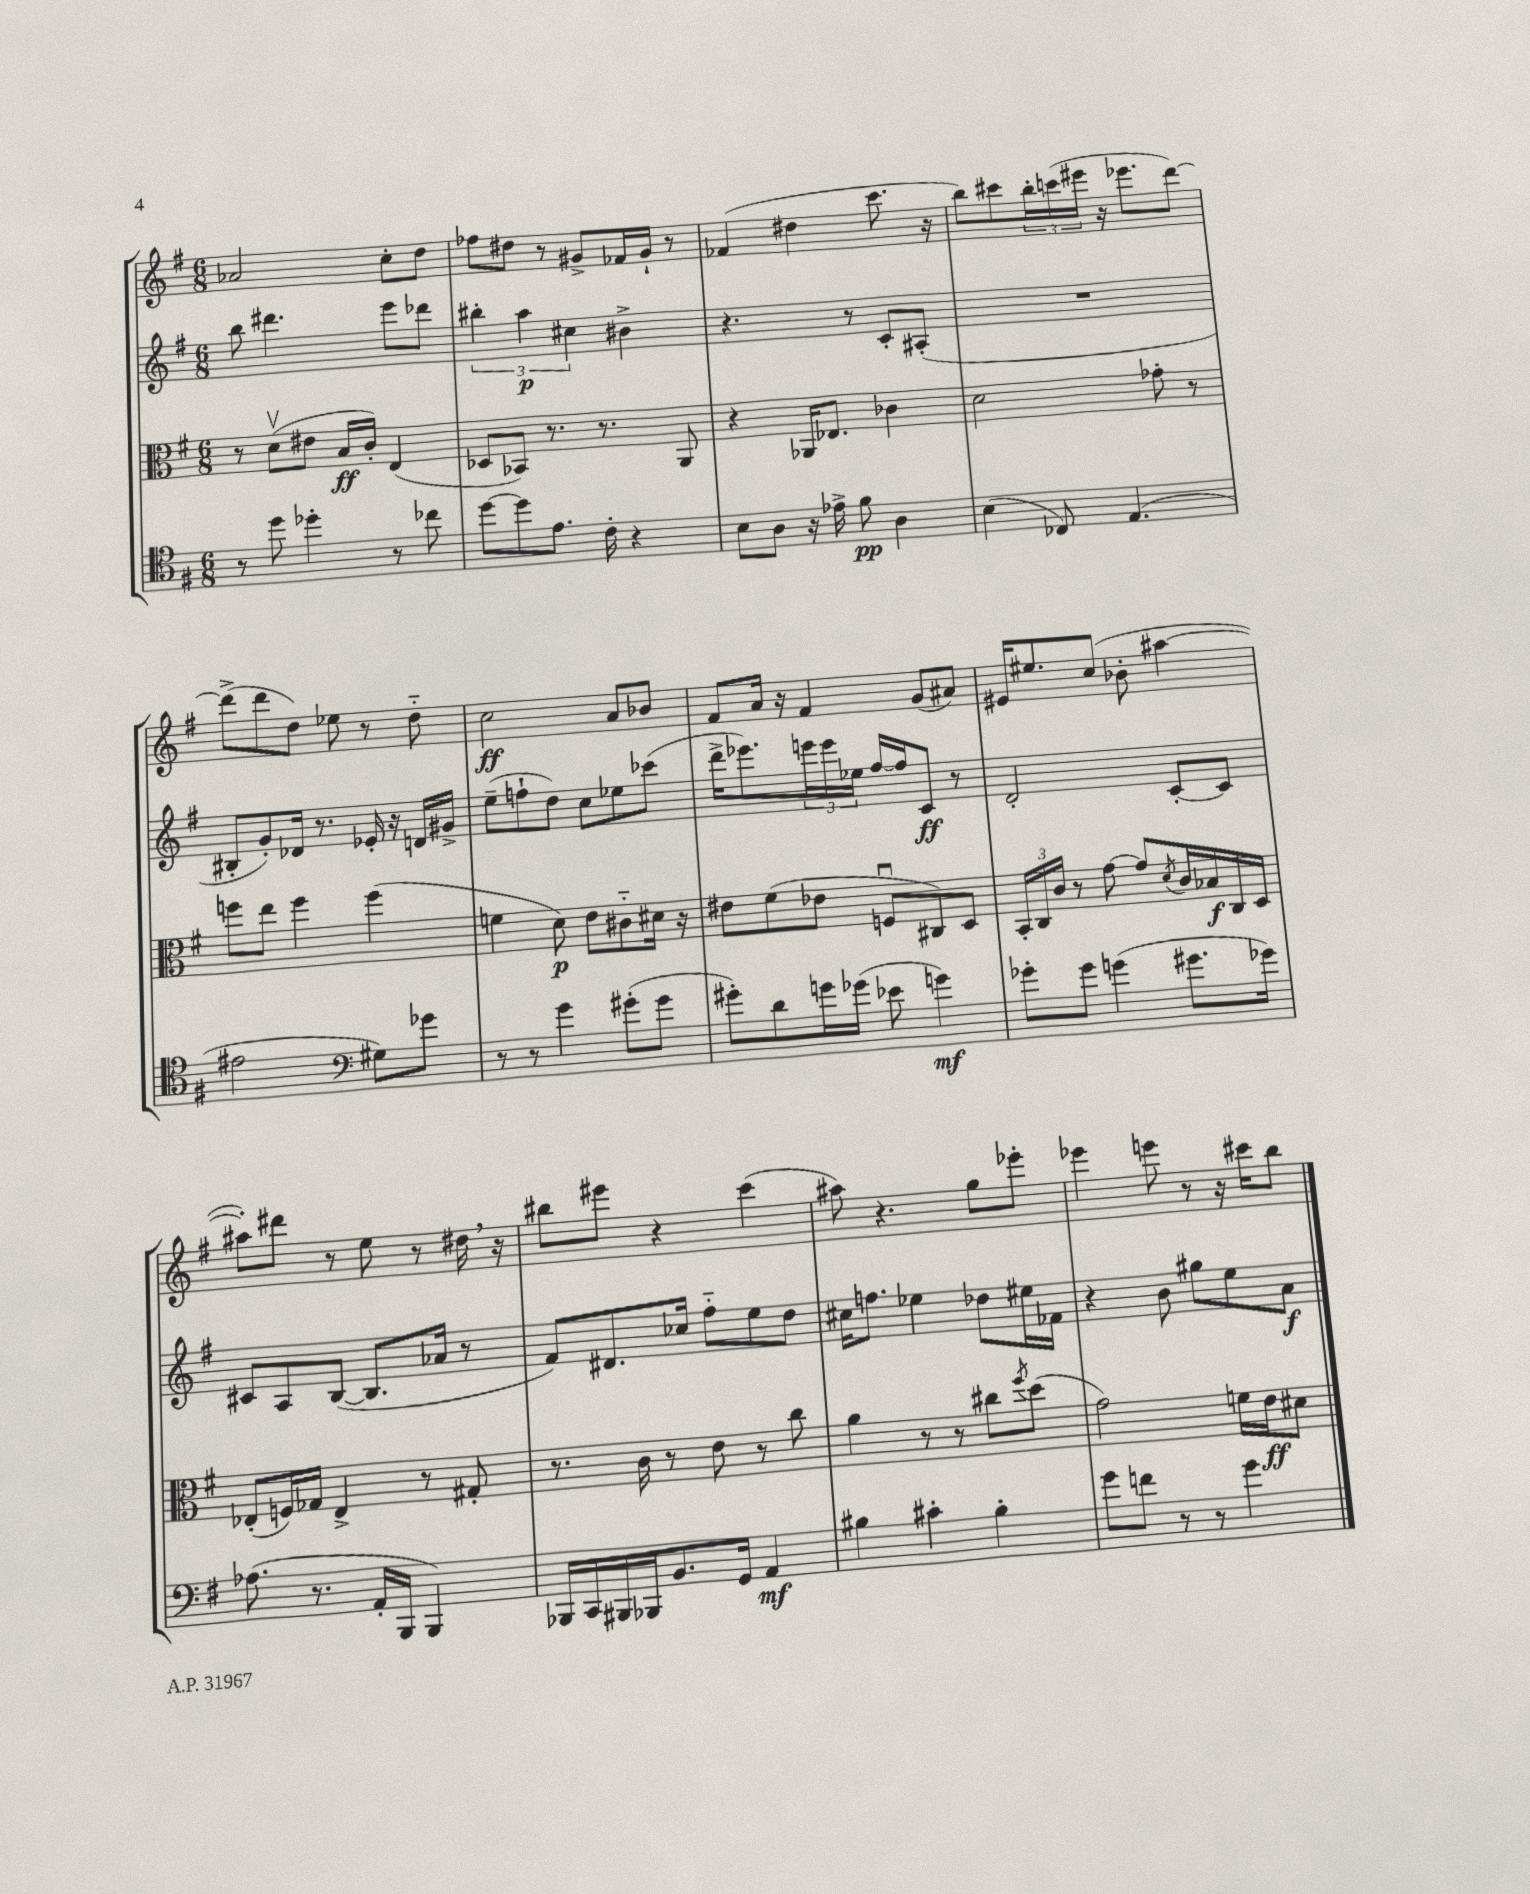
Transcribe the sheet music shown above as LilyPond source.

<<
\new StaffGroup <<
\new Staff = "s0" {
    \clef treble \key g \major \numericTimeSignature \time 6/8
    aes'2 c''8-. d''8 |
    fes''8 dis''8 r8 gis'8-> fes'16 gis'16-! r8 |
    fes'4( dis''4 c'''8. r16 |
    b''8) cis'''8 \tuplet 3/2 { b''16-. c'''16( eis'''16 } r16 ees'''8. d'''8~) |
    d'''8->( d'''8 d''8) ees''8 r8 d''8-_ |
    c''2\ff a'8 bes'8 |
    fis'8 a'16 r16 fis'4 g'8( ais'8) |
    eis'16 eis''8. c''8( bes'8-. ais''4~ |
    ais''8-.) dis'''8 r8 e''8 r8 dis''16 \breathe r16 |
    bis''8 eis'''8 r4 c'''4( |
    ais''8) r4. g''8 ees'''8-. |
    ees'''4 e'''8 r8 r16 cis'''16 b''8 \bar "|." |
}
\new Staff = "s1" {
    \clef treble \key g \major \numericTimeSignature \time 6/8
    b''8 dis'''4. e'''8 des'''8 |
    \tuplet 3/2 { bis''4-. a''4\p cis''4 } bis'4-> |
    r4. r8 c'8-. ais8-.( |
    R2. |
    bis8-. g'8-.) des'16 r8. ees'16-. r16 d'16 gis'16-> |
    e''8--( f''8-! d''8) c''8 ees''8 ces'''8( |
    d'''16-> ees'''8.) \tuplet 3/2 { e'''16 e'''16 ees''16 } fis''16~ fis''16 c'8\ff r8 |
    d'2-. c'8~-. c'8 |
    cis'8 a8 b8~( b8. aes'16 r8 |
    fis'8) dis'8. ces''16 fis''8-_ e''8 d''8 |
    cis''16 f''8. ees''4 des''8 eis''16 fes'16 |
    r4 b'8 gis''8 e''8 a'8\f \bar "|." |
}
\new Staff = "s2" {
    \clef alto \key g \major \numericTimeSignature \time 6/8
    r8 d'8\upbow( eis'8 b16\ff c'16-.) e4( |
    des8 bes,8) r8. r8. a,8 |
    r4 aes,16 ees8. ces'4 |
    d'2 ges'8-. r8 |
    f''8 e''8 f''4 f''4( |
    f'4 d'8\p) e'8 cis'8-_ dis'16 r16 |
    eis'8 fis'8( ees'8 f8\downbow cis8) d8 |
    \tuplet 3/2 { b,16-. c16 c'16 } r8 g'8~ g'8 \acciaccatura { d'8 } c'16 bes16\f c16 d16 |
    ees8-.( f16) ges16 ees4-> r8 gis8-. |
    r8. c'16 r8 e'8 r8 c''8 |
    a'4 r8 r8 cis''8 \acciaccatura { fis''8 } d''8( |
    g'2) f'16 e'16\ff dis'8 \bar "|." |
}
\new Staff = "s3" {
    \clef tenor \key g \major \numericTimeSignature \time 6/8
    r8 d''8 des''4-. r8 ces''8 |
    d''8~ d''8 e'8. c'16-. r4 |
    b8 a8 r16 ees'16-> fis'8\pp a4 |
    b4( ces8) e4.( |
    eis'2 \clef bass gis8) ges'8 |
    r8 r8 g'4 gis'8-.( gis'8 |
    gis'8-.) d'8 g'16 ges'16( ees'8 g'4\mf) |
    ges'8-. ges'8 g'4( gis'8. ges'16) |
    aes8.( r8. a,16-. b,,16 b,,4) |
    bes,,16 c,16 bis,,16 bes,,16 b,8. g,16 a,4\mf |
    bis4 cis'4-. bis4-. |
    g'8 f'8 r8 r8 g'4 \bar "|." |
}
>>
>>
\layout { \context { \Score \remove "Bar_number_engraver" } }
